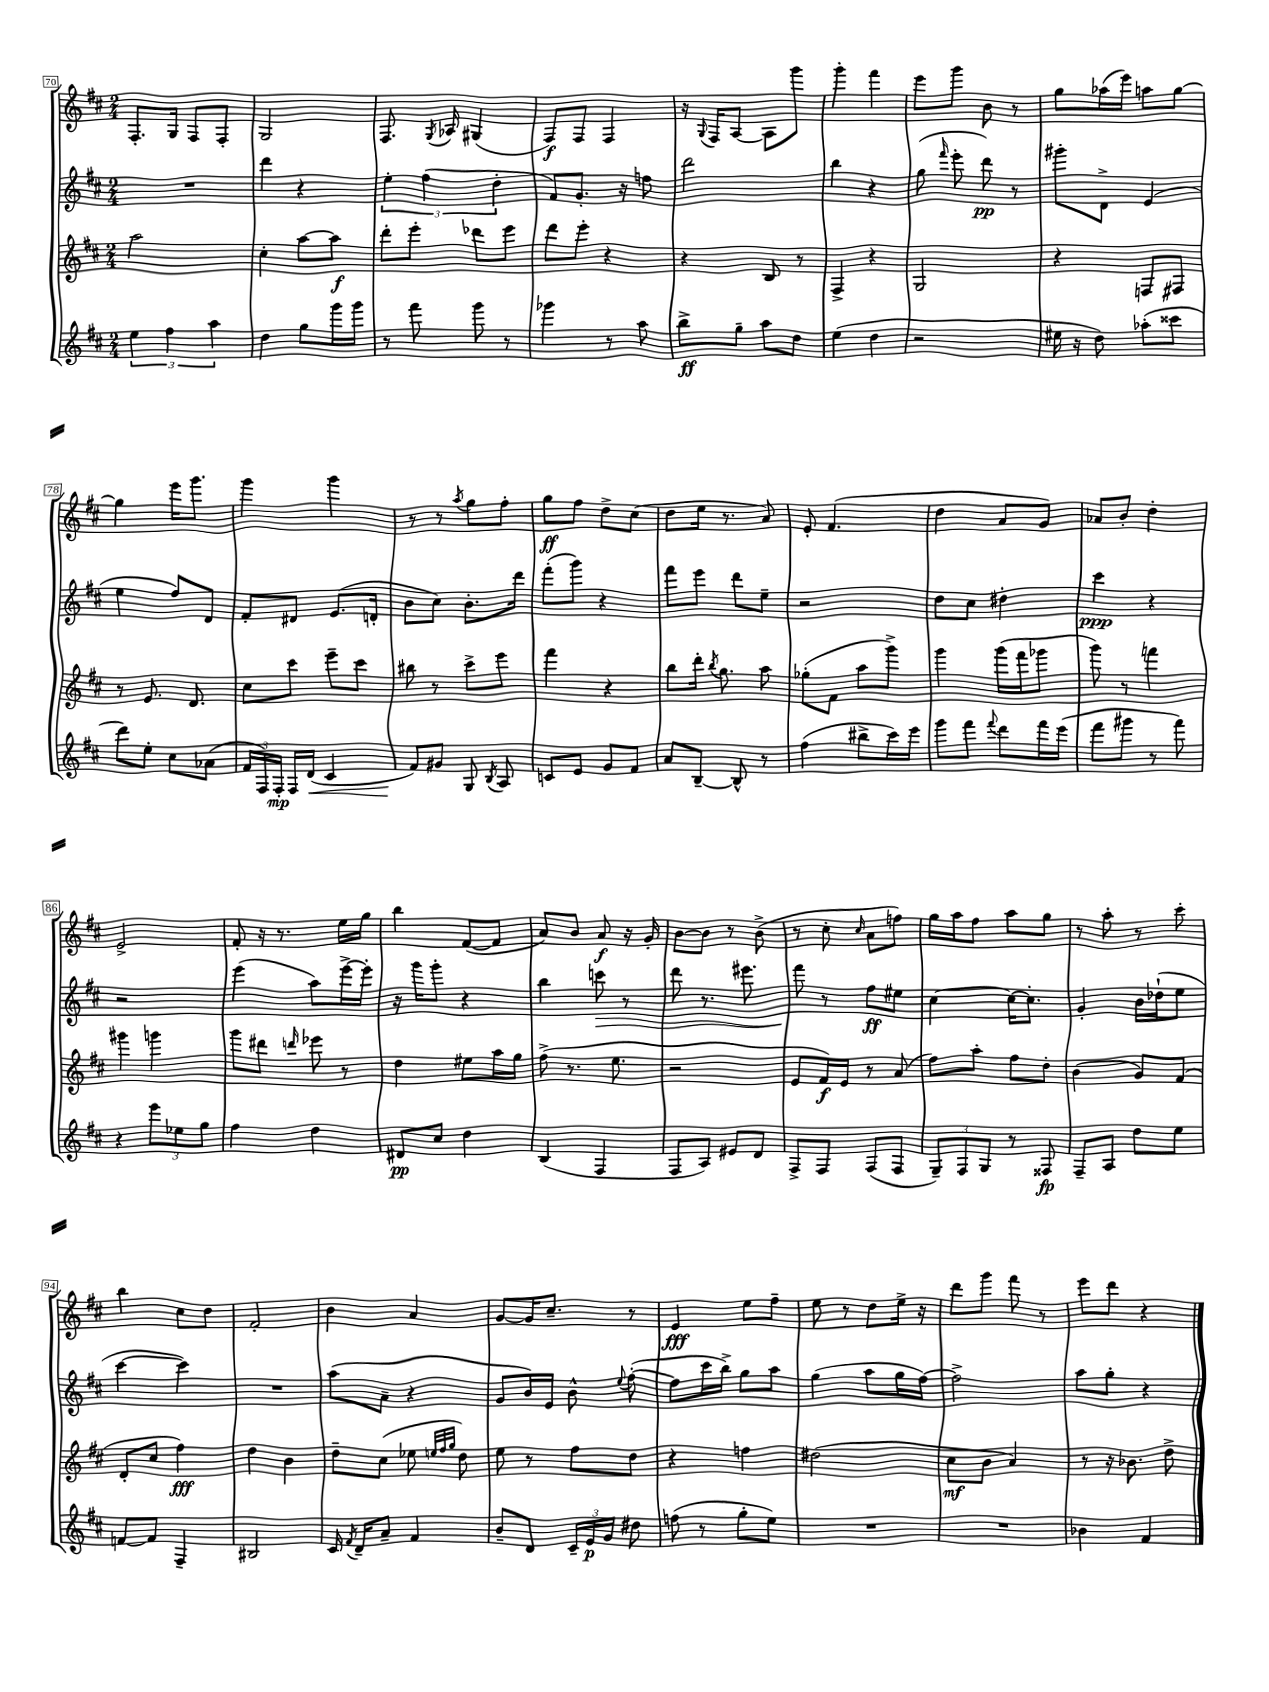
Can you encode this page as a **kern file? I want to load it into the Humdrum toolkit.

**kern	**dynam	**kern	**dynam	**kern	**dynam	**kern	**dynam
*part4	*part4	*part3	*part3	*part2	*part2	*part1	*part1
*staff4	*staff4	*staff3	*staff3	*staff2	*staff2	*staff1	*staff1
*clefG2	*	*clefG2	*	*clefG2	*	*clefG2	*
*k[f#c#]	*	*k[f#c#]	*	*k[f#c#]	*	*k[f#c#]	*
*M2/4	*	*M2/4	*	*M2/4	*	*M2/4	*
=70	=70	=70	=70	=70	=70	=70	=70
6ee\	.	2aa\	.	2r	.	8.F#'/L	.
6ff#\	.	.	.	.	.	.	.
.	.	.	.	.	.	16G/Jk	.
.	.	.	.	.	.	8F#/L	.
6aa\	.	.	.	.	.	.	.
.	.	.	.	.	.	8F#'/J	.
=71	=71	=71	=71	=71	=71	=71	=71
4dd\	.	4cc#'\	.	4ddd\	.	2G/	.
8gg\L	.	[8aa\L	.	4r	.	.	.
16ggg\L	.	8aa\J]	f	.	.	.	.
16ggg\JJ	.	.	.	.	.	.	.
=72	=72	=72	=72	=72	=72	=72	=72
8r	.	8ddd'\L	.	6ee'\	.	8.F#/	.
8fff#\	.	8eee'\J	.	.	.	.	.
.	.	.	.	(6ff#\	.	.	.
.	.	.	.	.	.	8qG/	.
.	.	.	.	.	.	16A-X/	.
8ggg\	.	8ddd-X\L	.	.	.	(4G#X/	.
.	.	.	.	6dd'\	.	.	.
8r	.	8eee\J	.	.	.	.	.
=73	=73	=73	=73	=73	=73	=73	=73
4ggg-X\	.	8ddd\L	.	8f#/L)	.	8F#/L)	f
.	.	8eee'\J	.	8.g'/J	.	8F#/J	.
8r	.	4r	.	.	.	4F#/	.
.	.	.	.	16r	.	.	.
8aa\	.	.	.	8ffn\	.	.	.
=74	=74	=74	=74	=74	=74	=74	=74
8bb^\L	ff	4r	.	2ddd\	.	16r	.
.	.	.	.	.	.	8qqG/	.
.	.	.	.	.	.	16F#/KL	.
8gg~\J	.	.	.	.	.	[8A/J	.
8aa\L	.	8B/	.	.	.	8A\L]	.
8dd\J	.	8r	.	.	.	8ggg\J	.
=75	=75	=75	=75	=75	=75	=75	=75
(4ee\	.	4F#^/	.	4bb\	.	4ggg'\	.
4dd\	.	4r	.	4r	.	4fff#\	.
=76	=76	=76	=76	=76	=76	=76	=76
2r	.	2G/	.	(8gg\	.	8eee\L	.
.	.	.	.	16qqfff#/	.	.	.
.	.	.	.	8eee'\	.	8ggg\J	.
.	.	.	.	8ddd\)	pp	8b\	.
.	.	.	.	8r	.	8r	.
=77	=77	=77	=77	=77	=77	=77	=77
16ee#X\	.	4r	.	8ggg#X'\L	.	8gg\L	.
16r	.	.	.	.	.	.	.
8dd\)	.	.	.	8d^\J	.	(16aa-X\L	.
.	.	.	.	.	.	16eee\JJ)	.
(8aa-X'\L	.	8Fn/L	.	(4e/	.	8aan\L	.
8ccc##X\J	.	8F#X/J	.	.	.	[8gg\J	.
!!LO:LB:g=z
=78	=78	=78	=78	=78	=78	=78	=78
8ddd\L)	.	8r	.	4ee\	.	4gg\]	.
8ee'\J	.	8.e/	.	.	.	.	.
8cc#\L	.	.	.	8ff#/L)	.	16eee\KL	.
.	.	8.d/	.	.	.	8.ggg\J	.
(8a-X\J	.	.	.	8d/J	.	.	.
=79	=79	=79	=79	=79	=79	=79	=79
24f#/LL	.	8cc#\L	.	8f#'/L	.	4ggg\	.
24F#/)	.	.	.	.	.	.	.
24F#'/JJ	mp	.	.	.	.	.	.
16F#/LL	.	8ccc#\J	.	8d#X/J	.	.	.
!	!LO:HP:b	!	!	!	!	!	!
(16d/JJ	<	.	.	.	.	.	.
4c#/	.	8eee~\L	.	(8.e/L	.	4ggg\	.
.	.	8ccc#\J	.	.	.	.	.
.	.	.	.	16dn'/Jk	.	.	.
=80	=80	=80	=80	=80	=80	=80	=80
8f#/L)	.	8bb#X\	.	8b\L	.	8r	.
8g#X/J	[	8r	.	8cc#\J)	.	8r	.
.	.	.	.	.	.	8qaa/	.
8G/	.	8ccc#^\L	.	8.b'\L	.	8gg\L	.
8qB/	.	.	.	.	.	.	.
8A/	.	8eee\J	.	.	.	8ff#'\J	.
.	.	.	.	16ddd\Jk	.	.	.
=81	=81	=81	=81	=81	=81	=81	=81
8cn/L	.	4fff#\	.	(8fff#'\L	.	8gg\L	ff
8e/J	.	.	.	8ggg\J)	.	8ff#\J	.
8g/L	.	4r	.	4r	.	8dd^\L	.
8f#/J	.	.	.	.	.	(8cc#\J	.
=82	=82	=82	=82	=82	=82	=82	=82
8a/L	.	8bb\L	.	8fff#\L	.	8dd\L	.
[8B~/J	.	16ddd'\Jk	.	8eee\J	.	16ee\Jk	.
.	.	8qbb/	.	.	.	.	.
.	.	8.gg\	.	.	.	8.r	.
8B^^/]	.	.	.	8ddd\L	.	.	.
8r	.	8aa\	.	8ee~\J	.	8a/)	.
=83	=83	=83	=83	=83	=83	=83	=83
(4ff#\	.	(8gg-X'\L	.	2r	.	8e'/	.
.	.	8f#\J	.	.	.	(4.f#/	.
8bb#X^\L	.	8aa\L	.	.	.	.	.
16ccc#\L)	.	8ggg^\J)	.	.	.	.	.
16eee\JJ	.	.	.	.	.	.	.
=84	=84	=84	=84	=84	=84	=84	=84
8ggg\L	.	4ggg\	.	8dd\L	.	4dd\	.
8fff#\J	.	.	.	8cc#\J	.	.	.
8qqfff#/	.	.	.	.	.	.	.
8ddd\L	.	(16ggg\LL	.	4dd#X'\	.	8a/L	.
.	.	16fff#\J	.	.	.	.	.
16fff#\L	.	8ggg-X\J	.	.	.	8g/J)	.
(16eee\JJ	.	.	.	.	.	.	.
=85	=85	=85	=85	=85	=85	=85	=85
8fff#\L	.	8ggg\)	.	4ccc#\	ppp	8a-X/L	.
8ggg#X\J	.	8r	.	.	.	8b'/J	.
8r	.	4fffn\	.	4r	.	4dd'\	.
8fff#\)	.	.	.	.	.	.	.
!!LO:LB:g=z
=86	=86	=86	=86	=86	=86	=86	=86
4r	.	4ggg#X\	.	2r	.	2e^/	.
12eee\L	.	4gggn\	.	.	.	.	.
12ee-X\	.	.	.	.	.	.	.
12gg\J	.	.	.	.	.	.	.
=87	=87	=87	=87	=87	=87	=87	=87
4ff#\	.	8ggg\L	.	(4eee\	.	8f#'/	.
.	.	8ddd#X\J	.	.	.	16r	.
.	.	.	.	.	.	8.r	.
.	.	16qqdddn/	.	.	.	.	.
4dd\	.	8eee-X\	.	8aa\L)	.	.	.
.	.	8r	.	[16eee^\L	.	16ee\LL	.
.	.	.	.	16eee'\JJ]	.	16gg\JJ	.
=88	=88	=88	=88	=88	=88	=88	=88
8d#X/L	pp	4dd\	.	16r	.	4bb\	.
.	.	.	.	16ggg\KL	.	.	.
8cc#/J	.	.	.	8ggg'\J	.	.	.
4dd\	.	8ee#X\L	.	4r	.	([8f#/L	.
.	.	16aa\L	.	.	.	8f#/J]	.
.	.	16gg\JJ	.	.	.	.	.
=89	=89	=89	=89	=89	=89	=89	=89
(4B/	.	(8ff#^\	.	4bb\	.	8a/L)	.
.	.	8.r	.	.	.	8b/J	.
!	!	!	!	!	!LO:HP:b	!	!
4F#/	.	.	.	8cccn\	>	8a/	f
.	.	8.ee\	.	.	.	.	.
.	.	.	.	8r	.	16r	.
.	.	.	.	.	.	16g'/	.
=90	=90	=90	=90	=90	=90	=90	=90
8F#/L	.	2r	.	8ddd\	.	[8b\L	.
8A/J)	.	.	.	8.r	.	8b\J]	.
8e#X/L	.	.	.	.	.	8r	.
.	.	.	.	8.eee#X\	.	.	.
8d/J	.	.	.	.	.	(8b^\	.
=91	=91	=91	=91	=91	=91	=91	=91
8F#^/L	.	8e/L	.	8fff#\	.	8r	.
8F#/J	.	16f#/L)	f	8r	]	8cc#'\	.
.	.	16e/JJ	.	.	.	.	.
.	.	.	.	.	.	16qqcc#/	.
(8F#/L	.	8r	.	8ff#\L	ff	8a\L	.
8F#/J	.	(8a/	.	8ee#X\J	.	8ffn\J)	.
=92	=92	=92	=92	=92	=92	=92	=92
12G~/L)	.	8ff#\L)	.	[4cc#\	.	16gg\LL	.
.	.	.	.	.	.	16aa\J	.
12F#/	.	.	.	.	.	.	.
.	.	8aa'\J	.	.	.	8ff#\J	.
12G/J	.	.	.	.	.	.	.
8r	.	8ff#\L	.	16cc#\KL_	.	8aa\L	.
.	.	.	.	8.cc#'\J]	.	.	.
8F##X/	fp	8dd'\J	.	.	.	8gg\J	.
=93	=93	=93	=93	=93	=93	=93	=93
8F#~/L	.	(4b\	.	4g'/	.	8r	.
8A/J	.	.	.	.	.	8aa'\	.
8dd\L	.	8g/L)	.	16b\LL	.	8r	.
.	.	.	.	(16dd-X`\J	.	.	.
8ee\J	.	(8f#/J	.	8ee\J	.	8ccc#'\	.
!!LO:LB:g=z
=94	=94	=94	=94	=94	=94	=94	=94
[8fn/L	.	8d'/L	.	[4ccc#\	.	4bb\	.
8f/J]	.	8cc#/J	.	.	.	.	.
4F#~/	.	4ff#\)	fff	4ccc#\])	.	8cc#\L	.
.	.	.	.	.	.	8dd\J	.
=95	=95	=95	=95	=95	=95	=95	=95
2B#X/	.	4dd\	.	2r	.	2f#'/	.
.	.	4b\	.	.	.	.	.
=96	=96	=96	=96	=96	=96	=96	=96
16c#/	.	8dd~\L	.	(8aa\L	.	4b\	.
8qf#/	.	.	.	.	.	.	.
16d~/KL	.	.	.	.	.	.	.
8a~/J	.	(8cc#\J	.	8a~\J	.	.	.
4f#/	.	8ee-X\	.	4r	.	4a/	.
.	.	32qqeen/LLL	.	.	.	.	.
.	.	32qqff#/	.	.	.	.	.
.	.	32qqgg/JJJ	.	.	.	.	.
.	.	8dd\)	.	.	.	.	.
=97	=97	=97	=97	=97	=97	=97	=97
8b~/L	.	8ee\	.	8g/L	.	[8g/L	.
8d/J	.	8r	.	16b/L)	.	16g/K]	.
.	.	.	.	16e/JJ	.	8.cc#~/J	.
24c#~/LL	.	8ff#\L	.	8b^^\	.	.	.
24e/	p	.	.	.	.	.	.
24g/JJ	.	.	.	.	.	.	.
.	.	.	.	8qqee/	.	.	.
8dd#X\	.	8dd\J	.	([8ff#'\	.	8r	.
=98	=98	=98	=98	=98	=98	=98	=98
(8ffn\	.	4r	.	8ff#\L]	.	4e/	fff
8r	.	.	.	16ccc#\L	.	.	.
.	.	.	.	16bb^\JJ)	.	.	.
8gg'\L	.	4ffn\	.	8gg\L	.	8ee\L	.
8ee\J)	.	.	.	8aa\J	.	8ff#~\J	.
=99	=99	=99	=99	=99	=99	=99	=99
2r	.	(2dd#X\	.	(4gg\	.	8ee\	.
.	.	.	.	.	.	8r	.
.	.	.	.	8aa\L	.	8dd\L	.
.	.	.	.	16gg\L	.	16ee^\Jk	.
.	.	.	.	[16ff#\JJ)	.	16r	.
=100	=100	=100	=100	=100	=100	=100	=100
2r	.	8cc#\L	mf	2ff#^\]	.	8ddd\L	.
.	.	8b\J	.	.	.	8ggg\J	.
.	.	4a/)	.	.	.	8fff#\	.
.	.	.	.	.	.	8r	.
=101	=101	=101	=101	=101	=101	=101	=101
4b-X\	.	8r	.	8aa\L	.	8eee\L	.
.	.	16r	.	8gg'\J	.	8ddd\J	.
.	.	8.b-X\	.	.	.	.	.
4f#/	.	.	.	4r	.	4r	.
.	.	8dd^\	.	.	.	.	.
==	==	==	==	==	==	==	==
*-	*-	*-	*-	*-	*-	*-	*-
